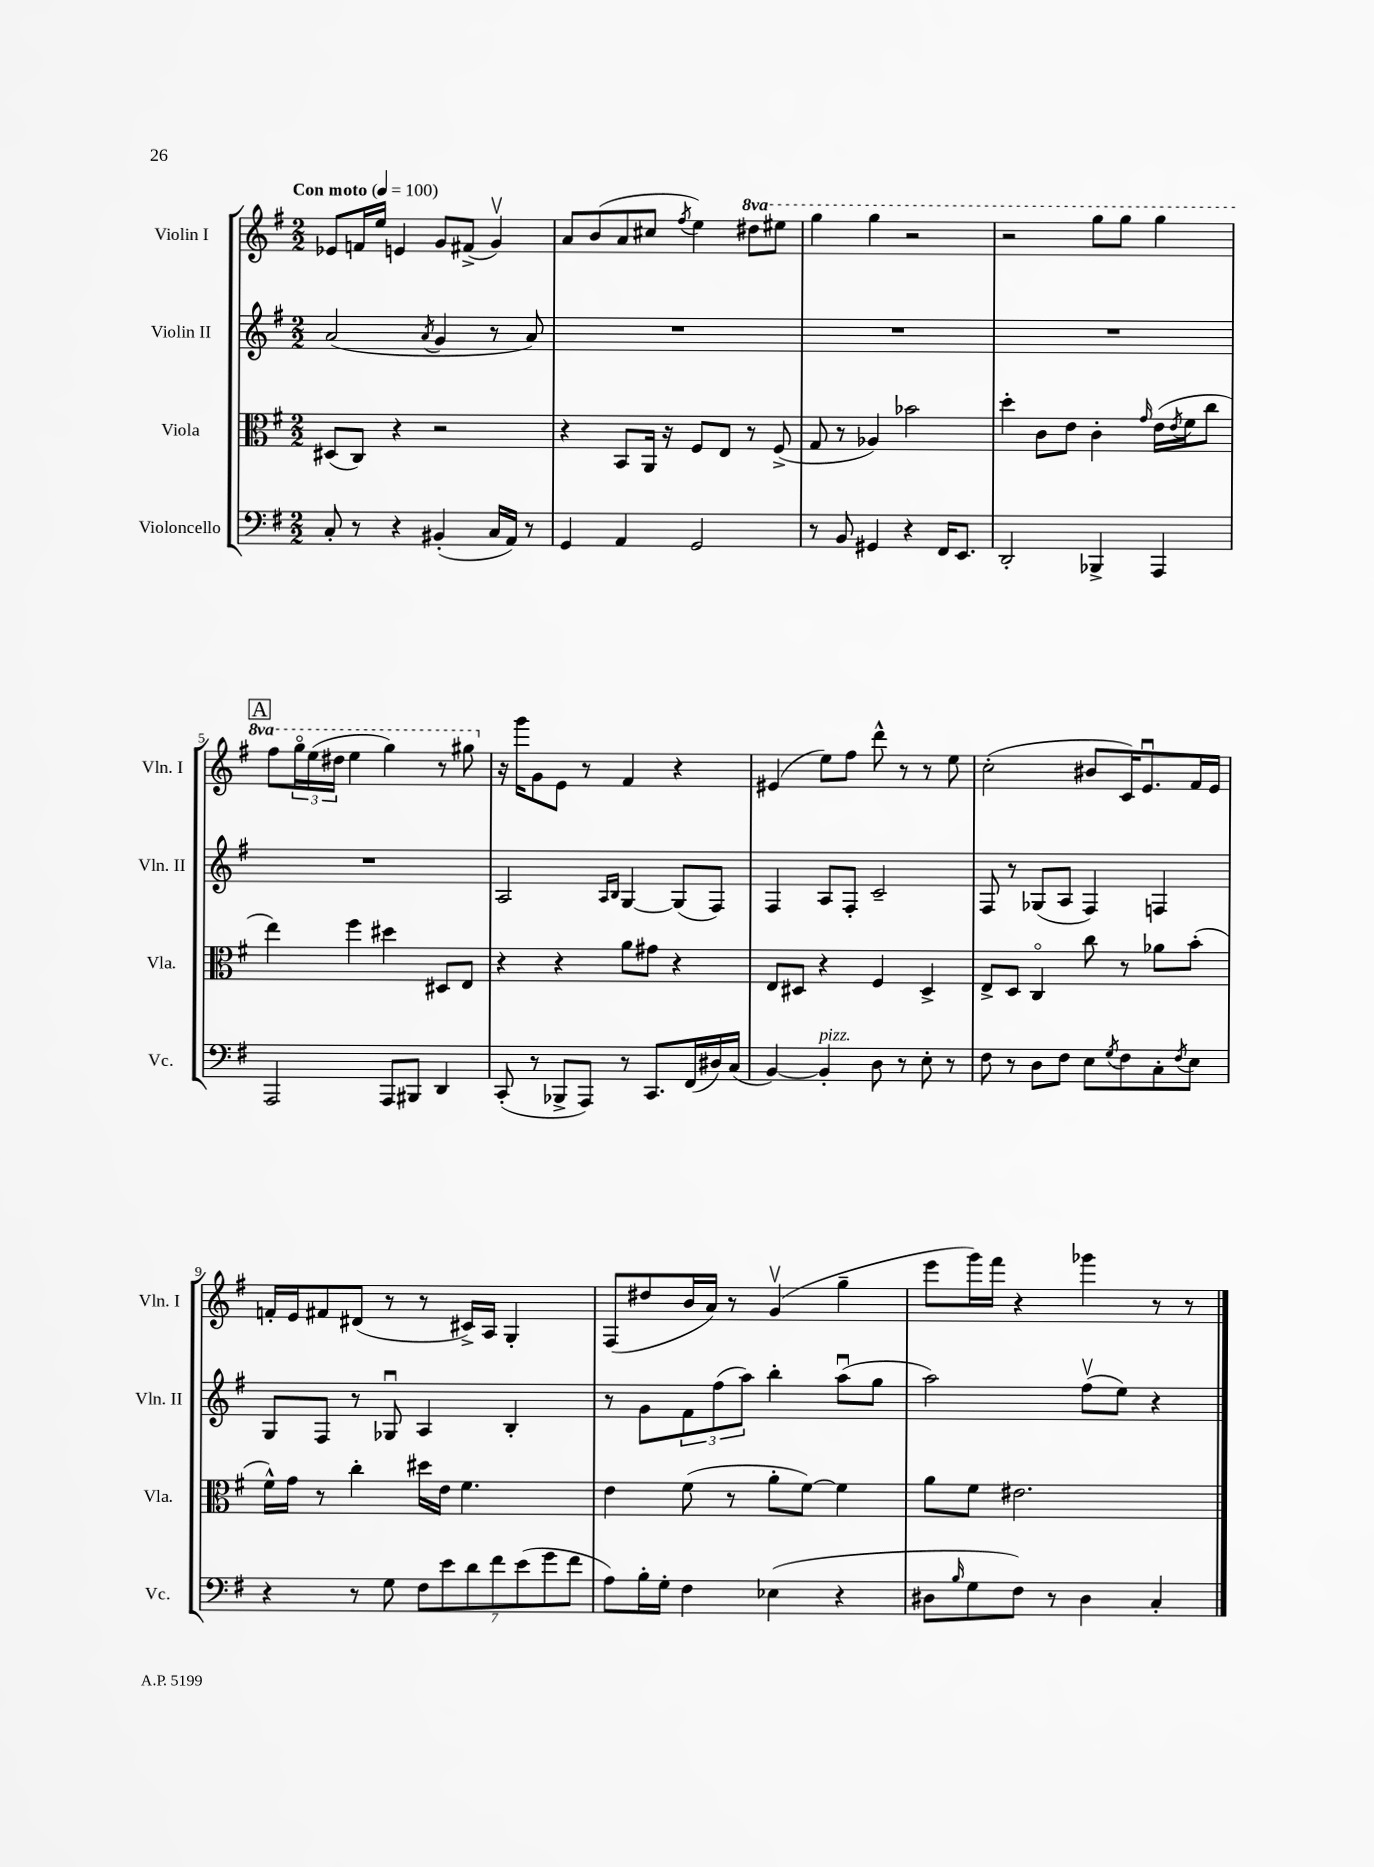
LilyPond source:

<<
\new StaffGroup <<
\new Staff = "s0" \with { instrumentName = "Violin I" shortInstrumentName = "Vln. I" } {
    \clef treble \key g \major \numericTimeSignature \time 2/2 \set Staff.ottavationMarkups = #ottavation-simple-ordinals \tempo "Con moto" 4 = 100
    ees'8 f'16 e''16 e'4 g'8 fis'8->( g'4\upbow) |
    a'8 b'8( a'8 cis''8 \acciaccatura { fis''8 } e''4) \ottava #1 dis'''8 eis'''8 |
    g'''4 g'''4 r2 |
    r2 g'''8 g'''8 g'''4 |
    \mark \markup { \box "A" } fis'''8 \tuplet 3/2 { g'''16\flageolet e'''16( dis'''16 } e'''4 g'''4) r8 gis'''8 \ottava #0 |
    r16 g'''16 g'8 e'8 r8 fis'4 r4 |
    eis'4( e''8) fis''8 d'''8-^ r8 r8 e''8 |
    c''2-.( bis'8 c'16) e'8.\downbow fis'16 e'16 |
    f'16-. e'16 fis'8 dis'8( r8 r8 cis'16->) a16 g4-. |
    fis8( dis''8 b'16 a'16) r8 g'4\upbow( g''4-- |
    e'''8 g'''16) fis'''16 r4 ges'''4 r8 r8 \bar "|." |
}
\new Staff = "s1" \with { instrumentName = "Violin II" shortInstrumentName = "Vln. II" } {
    \clef treble \key g \major \numericTimeSignature \time 2/2
    a'2( \acciaccatura { a'8 } g'4 r8 a'8) |
    R1 |
    R1 |
    R1 |
    \mark \markup { \box "A" } R1 |
    a2 \grace { a16 b16 } g4~ g8( fis8) |
    fis4 a8 fis8-. c'2-- |
    fis8 r8 ges8( a8 fis4) f4 |
    g8 fis8 r8 ges8\downbow a4 b4-. |
    r8 g'8 \tuplet 3/2 { fis'8 fis''8( a''8) } b''4-. a''8\downbow( g''8 |
    a''2) fis''8\upbow( e''8) r4 \bar "|." |
}
\new Staff = "s2" \with { instrumentName = "Viola" shortInstrumentName = "Vla." } {
    \clef alto \key g \major \numericTimeSignature \time 2/2
    dis8( c8) r4 r2 |
    r4 b,8 a,16 r16 fis8 e8 r8 fis8->( |
    g8 r8 aes4) bes'2 |
    d''4-. c'8 e'8 c'4-. \grace { g'16 } e'16( \acciaccatura { e'8 } fis'16 c''8 |
    \mark \markup { \box "A" } e''4) fis''4 dis''4 dis8 e8 |
    r4 r4 a'8 gis'8 r4 |
    e8 dis8 r4 fis4 dis4-> |
    e8-> d8 c4\flageolet c''8 r8 aes'8 b'8-.( |
    fis'16-^) g'16 r8 c''4-. dis''16 e'16 fis'4. |
    e'4 fis'8( r8 a'8-. fis'8~) fis'4 |
    a'8 fis'8 eis'2. \bar "|." |
}
\new Staff = "s3" \with { instrumentName = "Violoncello" shortInstrumentName = "Vc." } {
    \clef bass \key g \major \numericTimeSignature \time 2/2
    c8-. r8 r4 bis,4-.( c16 a,16) r8 |
    g,4 a,4 g,2 |
    r8 b,8 gis,4 r4 fis,16 e,8. |
    d,2-. bes,,4-> a,,4 |
    \mark \markup { \box "A" } a,,2 a,,8 bis,,8 d,4 |
    c,8-.( r8 bes,,8-> a,,8) r8 c,8. fis,16( dis16) c16( |
    b,4~) b,4-.^\markup { \italic "pizz." } d8 r8 e8-. r8 |
    fis8 r8 d8 fis8 e8 \acciaccatura { g8 } fis8 c8-. \acciaccatura { fis8 } e8 |
    r4 r8 g8 \tuplet 7/4 { fis8 e'8 d'8 fis'8 e'8( g'8 fis'8 } |
    a8) b16-. g16-. fis4 ees4( r4 |
    dis8 \grace { b16 } g8 fis8) r8 dis4 c4-. \bar "|." |
}
>>
>>
